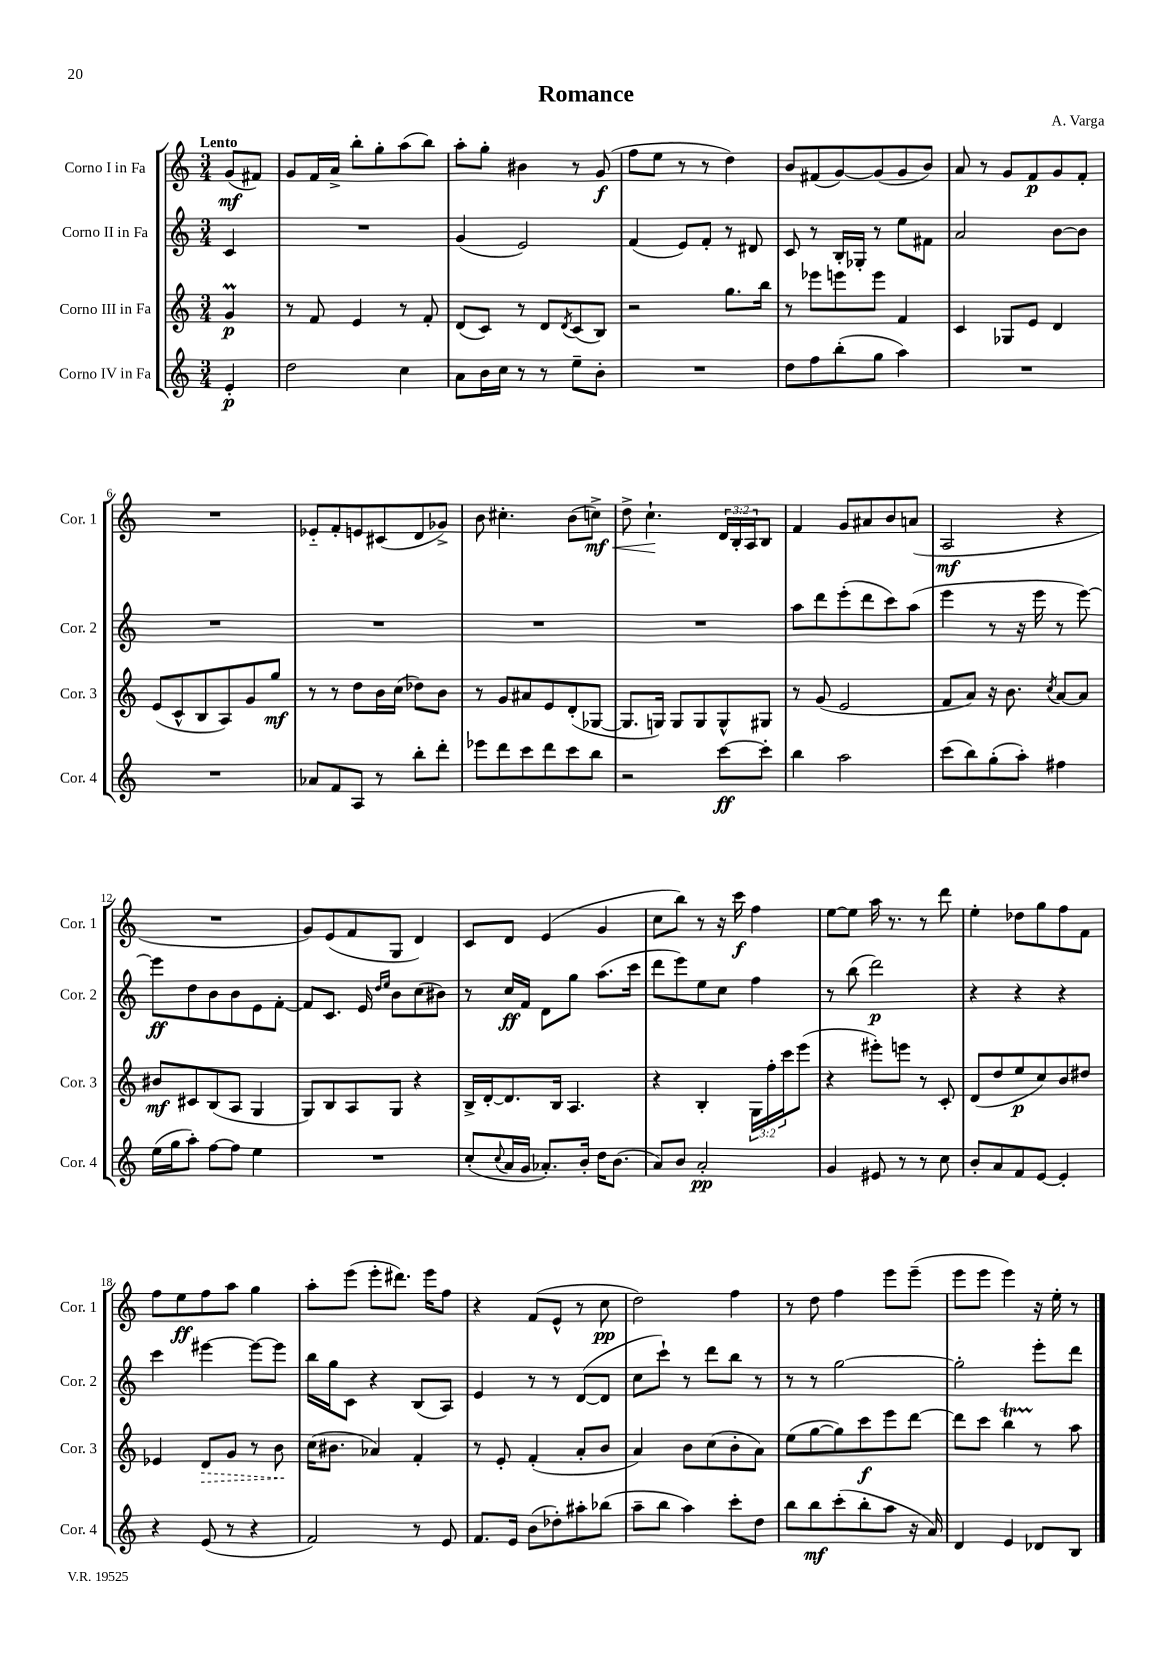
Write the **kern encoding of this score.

**kern	**kern	**kern	**kern
*staff4	*staff3	*staff2	*staff1
*clefG2	*clefG2	*clefG2	*clefG2
*k[]	*k[]	*k[]	*k[]
*M3/4	*M3/4	*M3/4	*M3/4
4e'/	4g/	4c/	(8g/L
.	.	.	8f#/J)
=	=	=	=
2dd\	8r	2.r	8g/L
.	8f/	.	16f/L
.	.	.	16a^/JJ
.	4e/	.	8bb'\L
.	.	.	8gg'\
4cc\	8r	.	(8aa\
.	8f'/	.	8bb\J)
=	=	=	=
8a\L	(8d/L	(4g/	8aa'\L
16b\L	8c/J)	.	8gg'\J
16cc\JJ	.	.	.
8r	8r	2e/)	4b#\
8r	8d/L	.	.
.	8qd/	.	.
8ee~\L	(8c/	.	8r
8b'\J	8B/J)	.	(8g/
=	=	=	=
2.r	2r	(4f/	8ff\L
.	.	.	8ee\J
.	.	8e/L)	8r
.	.	8f'/J	8r
.	8.gg\L	8r	4dd\)
.	.	8d#/	.
.	16bb\Jk	.	.
=	=	=	=
8dd\L	8r	8c/	8b/L
8ff\	8eee-\L	8r	(8f#/
(8bb'\	8eee\	16B'/LL	[8g/)
.	.	16G-'/JJ	.
8gg\J	8eee\J	8r	(8g/]
4aa\)	4f/	8ee\L	8g/
.	.	8f#\J	8b/J)
=	=	=	=
2.r	4c/	2a/	8a/
.	.	.	8r
.	8G-/L	.	8g/L
.	8e/J	.	8f/
.	4d/	[8b\L	8g/
.	.	8b\]J	8f'/J
=	=	=	=
2.r	(8e/L	2.r	2.r
.	8c^^/	.	.
.	8B/	.	.
.	8A/)	.	.
.	8g/	.	.
.	8gg/J	.	.
=	=	=	=
8a-/L	8r	2.r	8e-'~/L
8f/	8r	.	8f'/
8A/J	8dd\L	.	8e/
8r	16b\L	.	(8c#/
.	(16cc\JJ	.	.
8bb'\L	8dd-\L)	.	8d/
8ddd'\J	8b\J	.	8g-^/J)
=	=	=	=
8eee-\L	8r	2.r	8b\
8ddd\	8g/L	.	4.cc#'\
8ccc\	8a#/	.	.
8ddd\	8e/	.	.
8ccc\	(8d'/	.	(8b\L
8bb\J	[8G-/J	.	8cc^\J)
=	=	=	=
2r	8.G-/]L	2.r	8dd^\
.	.	.	4.cc`\
.	16G/Jk)	.	.
.	8G/L	.	.
.	8G/	.	.
[8ccc\L	8G^^/	.	24d/LL
.	.	.	24B'/
.	.	.	24A/J
8ccc'\]J	8G#/J	.	8B/J
=	=	=	=
4bb\	8r	8aa\L	4f/
.	(8g/	8ddd\	.
2aa\	2e/	(8eee'\	8g/L
.	.	8ddd\	8a#/
.	.	8ccc\)	8b/
.	.	(8aa\J	(8a/J
=	=	=	=
(8ccc\L	8f/L	4eee\	2A/
8bb\)	8a/J)	.	.
(8gg'\	16r	8r	.
.	8.b\	.	.
8aa'\J)	.	16r	.
.	.	16eee\	.
.	8qcc/	.	.
4ff#\	[8a/L	8r	4r
.	8a/]J	[8eee\)	.
=	=	=	=
(16ee\LL	8b#/L	8eee\]L	2.r
16gg\J	.	.	.
8aa'\J)	8c#/	8dd\	.
[8ff\L	(8B/	8b\	.
8ff\]J	8A/J	8b\	.
4ee\	4G/	8e\	.
.	.	[8f'\J	.
=	=	=	=
2.r	8G/L)	8f/]L	8g/L)
.	8B/	8.c/J	(8e/
.	8A/	.	8f/
.	.	16e/	.
.	.	16qqdd/LL	.
.	.	16qqee/JJ	.
.	8G/J	8b\L	8G/J
.	4r	(8cc\	4d/)
.	.	8b#\J)	.
=	=	=	=
(8cc'/L	16B^/LL	8r	8c/L
.	[16d'/J	.	.
8qqcc/	.	.	.
16a/L	8.d/]	16cc/LL	8d/J
16g/JJ	.	16f/JJ	.
8.a-'/L)	.	8d\L	(4e/
.	16B/Jk	.	.
.	4.A/	8gg\J	.
16b'/Jk	.	.	.
16dd\LK	.	(8.aa\L	4g/
(8.b\J	.	.	.
.	.	16ccc\Jk	.
=	=	=	=
8a/L)	4r	8ddd\L	8cc\L
8b/J	.	8eee\)	8bb\J)
2a'/	4B'/	8ee\	8r
.	.	8cc\J	16r
.	.	.	16ccc\
.	24G\LL	4ff\	4ff\
.	24ff'\	.	.
.	24ccc\J	.	.
.	(8eee\J	.	.
=	=	=	=
4g/	4r	8r	[8ee\L
.	.	(8bb\	8ee\]J
8e#/	8eee#'\L)	2ddd\)	16aa\
.	.	.	8.r
8r	8eee\J	.	.
8r	8r	.	8r
8cc\	8c'/	.	8ddd\
=	=	=	=
8b'/L	(8d/L	4r	4ee'\
8a/	8dd/	.	.
8f/	8ee/	4r	8dd-\L
[8e/J	8cc/)	.	8gg\
4e'/]	8b/	4r	8ff\
.	8dd#/J	.	8f\J
=	=	=	=
4r	4e-/	4ccc\	8ff\L
.	.	.	8ee\
(8e/	8d/L	[4eee#\	8ff\
8r	8g/J	.	8aa\J
4r	8r	8eee#\_L	4gg\
.	8b\	8eee#\]J	.
=	=	=	=
2f/)	(16cc\LK	16bb\LL	8aa'\L
.	8.b#\J	16gg\J	.
.	.	8c\J	(8eee\J
.	4a-/)	4r	8eee'\L
.	.	.	8.ddd#\J)
8r	4f'/	(8B/L	.
.	.	.	16eee\LK
8e/	.	8A/J)	8ff\J
=	=	=	=
8.f/L	8r	4e/	4r
.	8e'/	.	.
16e/Jk	.	.	.
(8b\L	(4f'/	8r	(8f/L
8dd-'\)	.	8r	8e^^/J
8aa#'\	8a'/L	([8d/L	8r
(8bb-\J	8b/J	8d/]J	8cc\
=	=	=	=
8aa~\L	4a/)	8cc\L	2dd\)
8bb\J	.	8ccc`\J)	.
4aa\)	8b\L	8r	.
.	(8cc\	8ddd\L	.
8ccc'\L	8b'\	8bb\J	4ff\
8dd\J	8a\J)	8r	.
=	=	=	=
8bb\L	(8ee\L	8r	8r
8bb\	[8gg\	8r	8dd\
(8ccc'\	8gg\])	[2gg\	4ff\
8bb'\	8ccc\	.	.
8aa\J	8eee\	.	8eee\L
16r	[8ddd\J	.	(8eee~\J
16a/)	.	.	.
=	=	=	=
4d/	8ddd\]L	2gg'\]	8eee\L
.	8ccc\J	.	8eee\J
4e/	4bb\	.	4eee\)
8d-/L	8r	8eee'\L	16r
.	.	.	16ee'\
8B/J	8aa\	8ddd\J	8r
==	==	==	==
*-	*-	*-	*-
